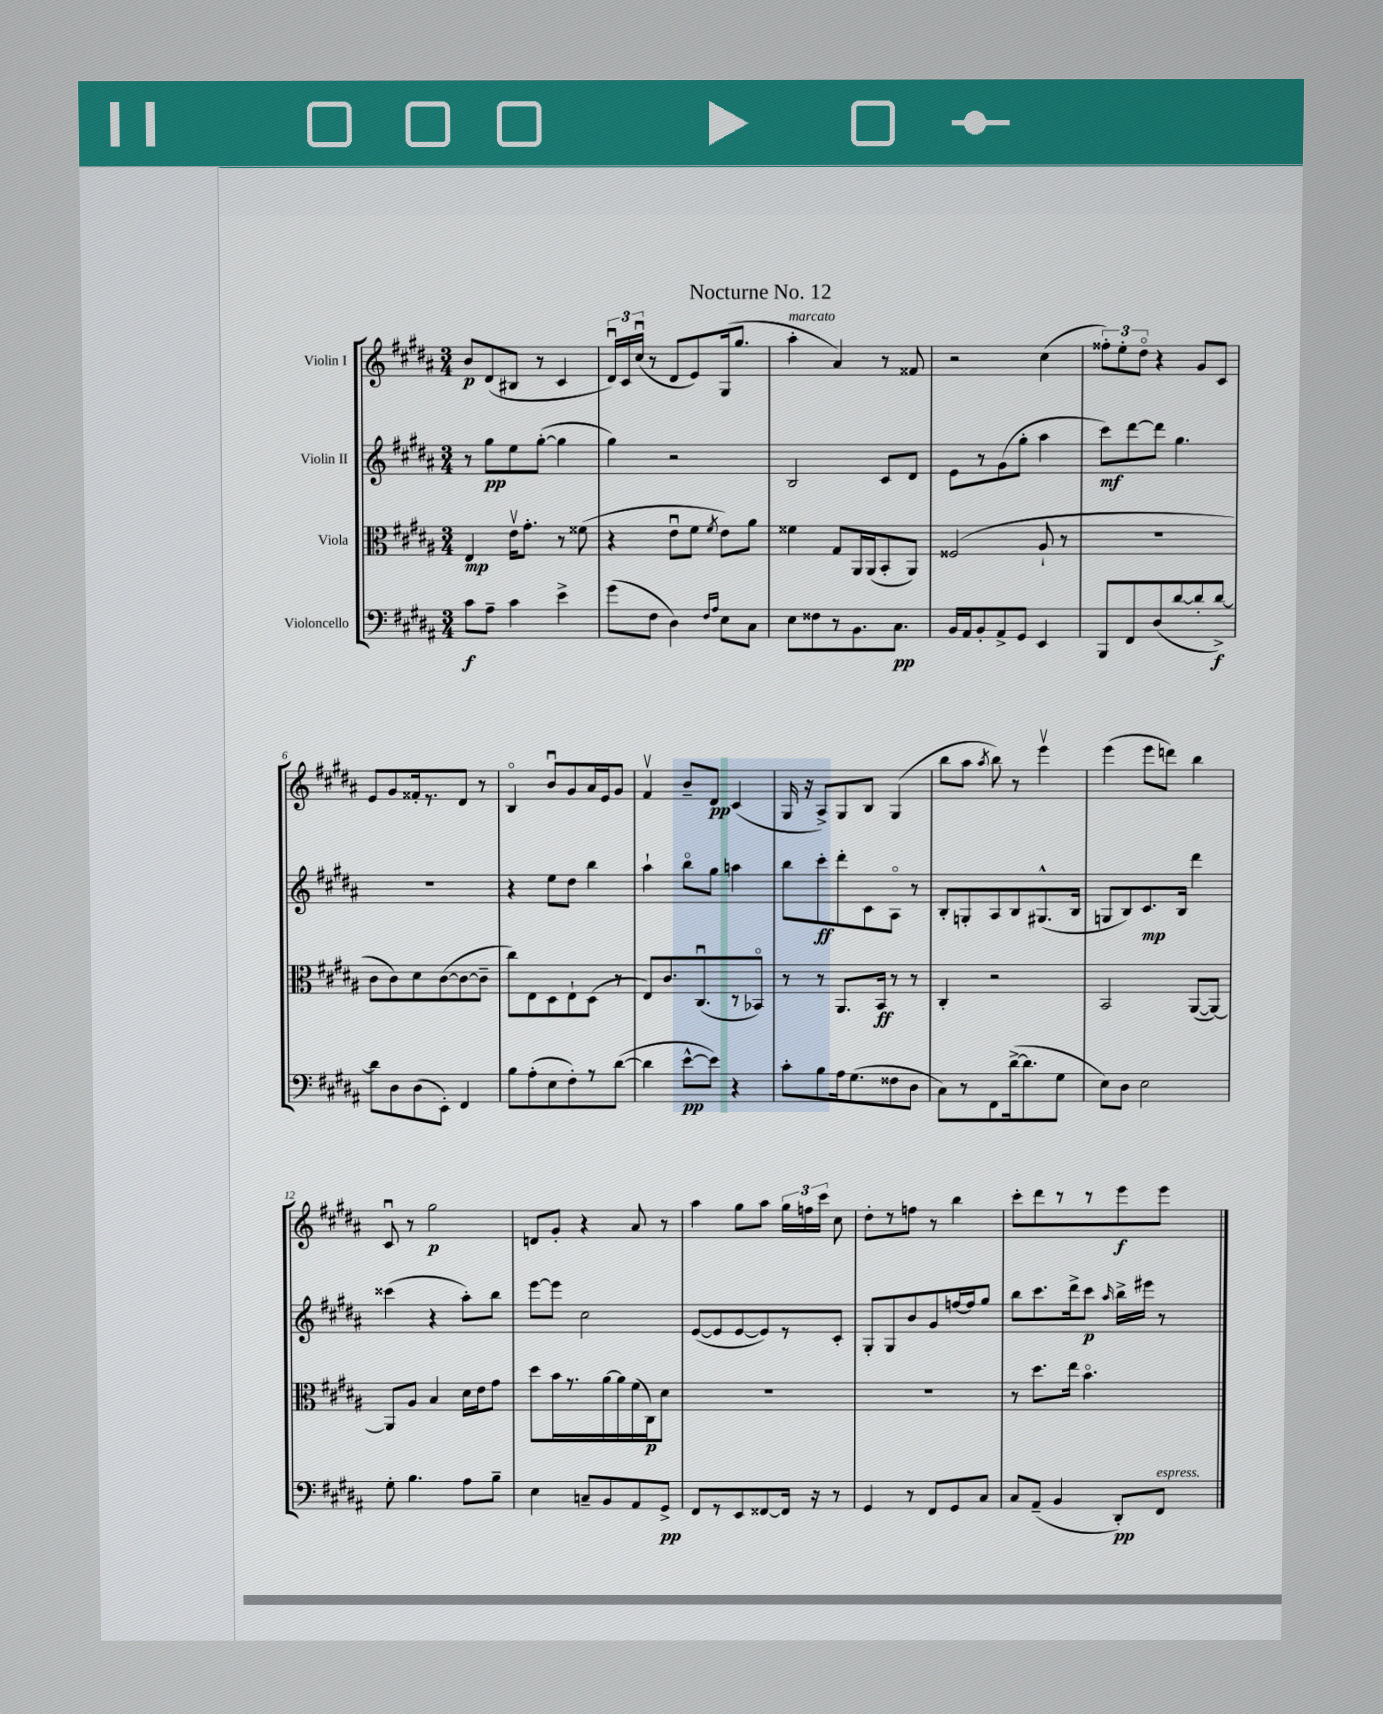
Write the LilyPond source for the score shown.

\header { title = "Nocturne No. 12" }
<<
\new StaffGroup <<
\new Staff = "s0" \with { instrumentName = "Violin I" } {
    \clef treble \key b \major \numericTimeSignature \time 3/4
    \autoBeamOff b'8[\p dis'8( bis8] r8 cis'4 |
    \tuplet 3/2 { dis'16[\downbow) cis'16 cis''16]\downbow( } r8 dis'8[ e'8) gis16( gis''8.] |
    ais''4-.^\markup { \italic "marcato" } ais'4) r8 fisis'8 |
    r2 cis''4( |
    \tuplet 3/2 { fisis''8[-.) e''8-. dis''8]\flageolet } r4 gis'8[ cis'8] |
    e'8[ gis'8 fisis'16-. r8. dis'8] r8 |
    b4\flageolet b'8[\downbow gis'8 ais'16 e'16 gis'8] |
    fis'4\upbow b'8[-- dis'8]\pp cis'4( |
    gis16 r16 ais8[->) gis8 b8] gis4( |
    b''8[ ais''8] \acciaccatura { ais''8 } b''8) r8 e'''4\upbow |
    e'''4( e'''8[ d'''8]) b''4 |
    cis'8\downbow r8 gis''2\p |
    d'8[ gis'8]-. r4 ais'8 r8 |
    ais''4 gis''8[ ais''8] \tuplet 3/2 { gis''16[ f''16 cis'''16] } cis''8 |
    dis''8[-. r8 f''8] r8 b''4 |
    cis'''8[-. dis'''8 r8 r8 e'''8\f e'''8] \bar "|." |
}
\new Staff = "s1" \with { instrumentName = "Violin II" } {
    \clef treble \key b \major \numericTimeSignature \time 3/4
    \autoBeamOff r8 gis''8[\pp e''8 gis''8]~-.( gis''4 |
    gis''4) r2 |
    b2 cis'8[ dis'8] |
    e'8[ r8 gis'8( gis''8]-. ais''4 |
    cis'''8[\mf) dis'''8~ dis'''8] gis''4. |
    R2. |
    r4 e''8[ dis''8] b''4 |
    ais''4-! b''8[\flageolet gis''8] a''4 |
    b''8[ cis'''8-.\ff dis'''8-. cis'8 ais8]\flageolet r8 |
    b8[-. g8-. ais8 b8 gis8.-^( b16] |
    g8[ b8) cis'8.\mp b16] dis'''4 |
    cisis'''4( r4 ais''8[-.) b''8] |
    e'''8[~ e'''8] cis''2 |
    e'8[~( e'8 e'8~ e'8) r8 cis'8]-. |
    gis8[-. gis8 b'8 gis'8 f''16~ f''16 gis''8] |
    b''8[ cis'''8. dis'''16-> cis'''8]\p \grace { ais''16 } b''16[-> eis'''16] r8 \bar "|." |
}
\new Staff = "s2" \with { instrumentName = "Viola" } {
    \clef alto \key b \major \numericTimeSignature \time 3/4
    \autoBeamOff e4\mp e'16[\upbow gis'8.]-. r8 fisis'8( |
    r4 e'8[\downbow fis'8] \acciaccatura { fis'8 } e'8[) ais'8] |
    fisis'4 gis8[ ais,16 ais,16( b,8-. ais,8]) |
    fisis2( ais8-! r8 |
    R2. |
    cis'8[ cis'8) dis'8 cis'8~( cis'8~ cis'8]-- |
    cis''8[) e8 dis8 e8-! dis8]( r8 |
    e8[) cis'8. cis8.\downbow( r8 bes,8]\flageolet) |
    r8 r8 ais,8.[ b,16]\ff r8 r8 |
    cis4-. r2 |
    b,2 ais,8[~( ais,8]~) |
    ais,8[ ais8] b4 dis'16[ e'16 gis'8] |
    dis''8[ b'16 r8. ais'16~ ais'16 fis'16( cis16\p) dis'8] |
    R2. |
    R2. |
    r8 dis''8.[ e''16] b'4.\flageolet \bar "|." |
}
\new Staff = "s3" \with { instrumentName = "Violoncello" } {
    \clef bass \key b \major \numericTimeSignature \time 3/4
    \autoBeamOff cis'8[\f ais8]-- cis'4 e'4-> |
    gis'8[( fis8] dis4) \grace { fis16[ ais16] } e8[ cis8] |
    e8[ fisis8 r8 b,8. cis8.]\pp |
    b,16[ ais,16 b,8-. ais,8-> gis,8] e,4 |
    b,,8[ fis,8 dis8( dis'8~ dis'8-. dis'8]~->\f) |
    dis'8[ dis8 dis8( e,8]-.) fis,4 |
    b8[ ais8-.( e8 fis8-.) r8 dis'8]~( |
    dis'4 e'8[~-^\pp e'8]) r4 |
    cis'8[-. b8 ais16 gis8.( fisis8 dis8] |
    cis8[) r8 fis,8 dis'16~->( dis'8. gis8] |
    e8[) dis8] e2 |
    gis8-. b4. ais8[ b8]-- |
    e4 c8[-- b,8 ais,8 gis,8]->\pp |
    fis,8[ r8 e,8 fisis,8~ fisis,16] r16 r8 |
    gis,4 r8 fis,8[ gis,8 cis8] |
    cis8[ ais,8]--( b,4 dis,8[-.\pp) fis,8]^\markup { \italic "espress." } \bar "|." |
}
>>
>>
